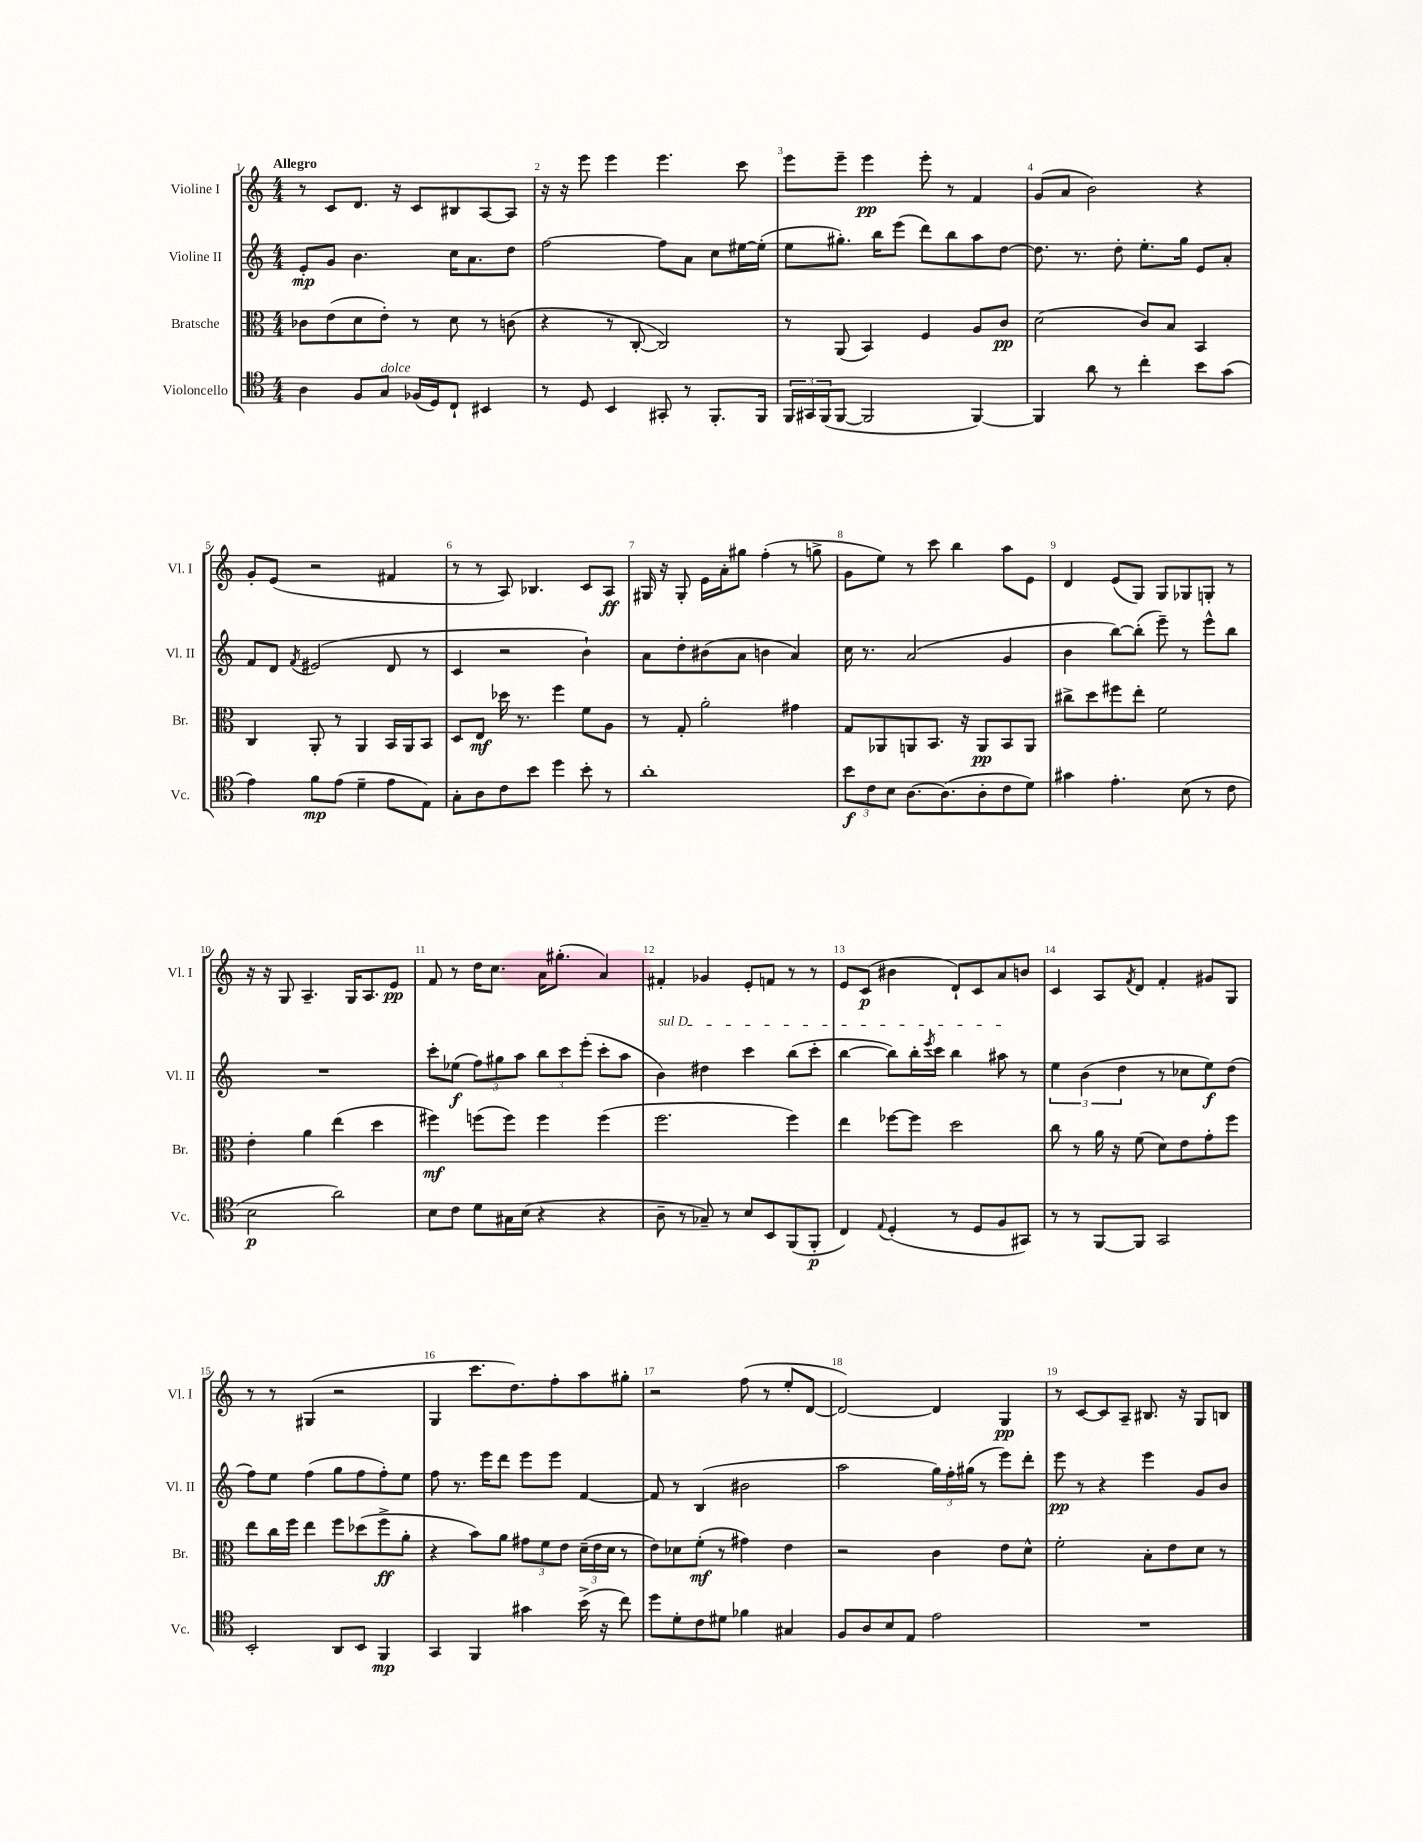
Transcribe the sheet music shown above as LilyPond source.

<<
\new StaffGroup <<
\new Staff = "s0" \with { instrumentName = "Violine I" shortInstrumentName = "Vl. I" } {
    \clef treble \key c \major \numericTimeSignature \time 4/4 \tempo "Allegro"
    r8 c'8 d'8. r16 c'8 bis8 a8~ a8 |
    r16 r16 e'''8 e'''4 e'''4. c'''8 |
    e'''8 e'''8-- e'''4\pp e'''8-. r8 f'4 |
    g'8( a'8 b'2) r4 |
    g'8-. e'8( r2 fis'4 |
    r8 r8 a8) bes4. c'8 a8\ff |
    gis16 r16 gis8-. e'16 a'16-. gis''8 f''4-.( r8 g''8-> |
    g'8 e''8) r8 c'''8 b''4 a''8 e'8 |
    d'4 e'8( g8) g8 ges8 g8-. r8 |
    r16 r16 g8 a4.-- g16 a8. e'8\pp |
    f'8 r8 d''16 c''8. a'16 gis''8.-.( a'4) |
    fis'4-. ges'4 e'8-. f'8 r8 r8 |
    e'8 c'8\p( bis'4 d'8-!) c'8 a'8 b'8 |
    c'4 a8 \acciaccatura { f'8 } d'8 f'4-. gis'8 g8 |
    r8 r8 gis4( r2 |
    g4 c'''8. d''8.) f''8-. a''8 gis''8-. |
    r2 f''8( r8 e''8-. d'8~ |
    d'2~) d'4 g4\pp |
    r8 c'8~ c'8 a8-- bis8. r16 g8 b8 \bar "|." |
}
\new Staff = "s1" \with { instrumentName = "Violine II" shortInstrumentName = "Vl. II" } {
    \clef treble \key c \major \numericTimeSignature \time 4/4
    e'8-.\mp g'8 b'4. c''16 a'8. d''8 |
    f''2~ f''8 a'8 c''8 eis''16~ eis''16-.( |
    e''8 gis''8.-.) b''16 e'''8( d'''8) b''8 a''8 d''8~ |
    d''8. r8. d''8-. e''8.-. g''16 e'8 a'8-. |
    f'8 d'8 \acciaccatura { f'8 } eis'2( d'8 r8 |
    c'4 r2 b'4-!) |
    a'8 d''8-. bis'8( a'8 b'4 a'4) |
    c''16 r8. a'2( g'4 |
    b'4 b''8~) b''8-.( e'''8--) r8 e'''8-^ b''8 |
    R1 |
    c'''8-. ees''8\f( \tuplet 3/2 { f''8) gis''8 a''8 } \tuplet 3/2 { b''8 c'''8 e'''8-.( } c'''8-. a''8 |
    \once \override TextSpanner.bound-details.left.text = \markup { \italic "sul D" } b'4\startTextSpan) dis''4 c'''4 b''8( c'''8-. |
    b''4~ b''8) b''16-. \acciaccatura { e'''8 } c'''16 b''4 ais''8\stopTextSpan r8 |
    \tuplet 3/2 { e''4 b'4( d''4 } r8 ces''8 e''8\f) d''8( |
    f''8) e''8 f''4( g''8 f''8 f''8-.) e''8 |
    f''8 r8. e'''16 d'''8 e'''8 e'''8 f'4~ |
    f'8 r8 b4( bis'2 |
    a''2 \tuplet 3/2 { g''16) f''16-. gis''16( } r8 e'''8) d'''8-. |
    e'''8\pp r8 r4 e'''4 g'8 b'8 \bar "|." |
}
\new Staff = "s2" \with { instrumentName = "Bratsche" shortInstrumentName = "Br." } {
    \clef alto \key c \major \numericTimeSignature \time 4/4
    ces'8 e'8( d'8 e'8-.) r8 d'8 r8 c'8( |
    r4 r8 c8~-. c2) |
    r8 a,8( b,4) f4 a8 c'8\pp |
    d'2( c'8) b8 b,4 |
    c4 a,8-. r8 a,4 b,16 a,16 b,8 |
    d8 e8\mf des''16 r8. f''4 f'8 a8 |
    r8 g8-. a'2-. gis'4 |
    g8 aes,8 a,8 b,8. r16 a,8\pp b,8 a,8 |
    cis''8-> d''8 fis''8 e''8-. f'2 |
    e'4-. a'4 e''4( d''4 |
    fis''4\mf) f''8( f''8) f''4 f''4( |
    f''2. f''4) |
    e''4 fes''8~ fes''8 d''2 |
    c''8 r8 a'16 r16 f'8( d'8) e'8 g'8-. f''8 |
    e''8 c''16 f''16 e''4 f''8 des''8( f''8->\ff a'8-. |
    r4 b'8) a'8 \tuplet 3/2 { gis'8 f'8 e'8 } \tuplet 3/2 { d'16--( e'16 d'16 } r8 |
    e'8) des'8 f'8-.\mf( r8 gis'4) e'4 |
    r2 c'4 e'8 d'8-^ |
    f'2-. b8-. e'8 d'8 r8 \bar "|." |
}
\new Staff = "s3" \with { instrumentName = "Violoncello" shortInstrumentName = "Vc." } {
    \clef tenor \key c \major \numericTimeSignature \time 4/4
    a4 f8 g8^\markup { \italic "dolce" } fes16( d16) c8-! bis,4 |
    r8 d8 b,4 gis,8-. r8 f,8.-. f,16 |
    \tuplet 3/2 { f,16 gis,16 f,16( } f,8~ f,2 f,4~) |
    f,4 a'8 r8 c''4-. b'8 g'8( |
    e'4) f'8\mp e'8( d'4-- e'8 e8) |
    g8-. a8 c'8 b'8 d''4 b'8-. r8 |
    a'1-. |
    \tuplet 3/2 { b'8\f c'8 b8 } a8.~ a8.( a8-. c'8 d'8) |
    gis'4 e'4.-. b8( r8 c'8 |
    b2\p a'2) |
    b8 c'8 d'8 gis16 b16( r4 r4 |
    a8-- r8 ges8--) r8 b8 b,8 f,8( f,8-.\p |
    c4) \appoggiatura { e8 } d4-.( r8 d8 f8 gis,8) |
    r8 r8 f,8~ f,8 g,2 |
    b,2-. a,8 b,8 f,4\mp |
    g,4 f,4 gis'4 b'16->( r16 c''8) |
    d''8 d'8-. c'8 dis'8 fes'4 gis4 |
    f8 a8 b8 e8 e'2 |
    R1 \bar "|." |
}
>>
>>
\layout { \context { \Score \override BarNumber.break-visibility = ##(#f #t #t) barNumberVisibility = #all-bar-numbers-visible } }
